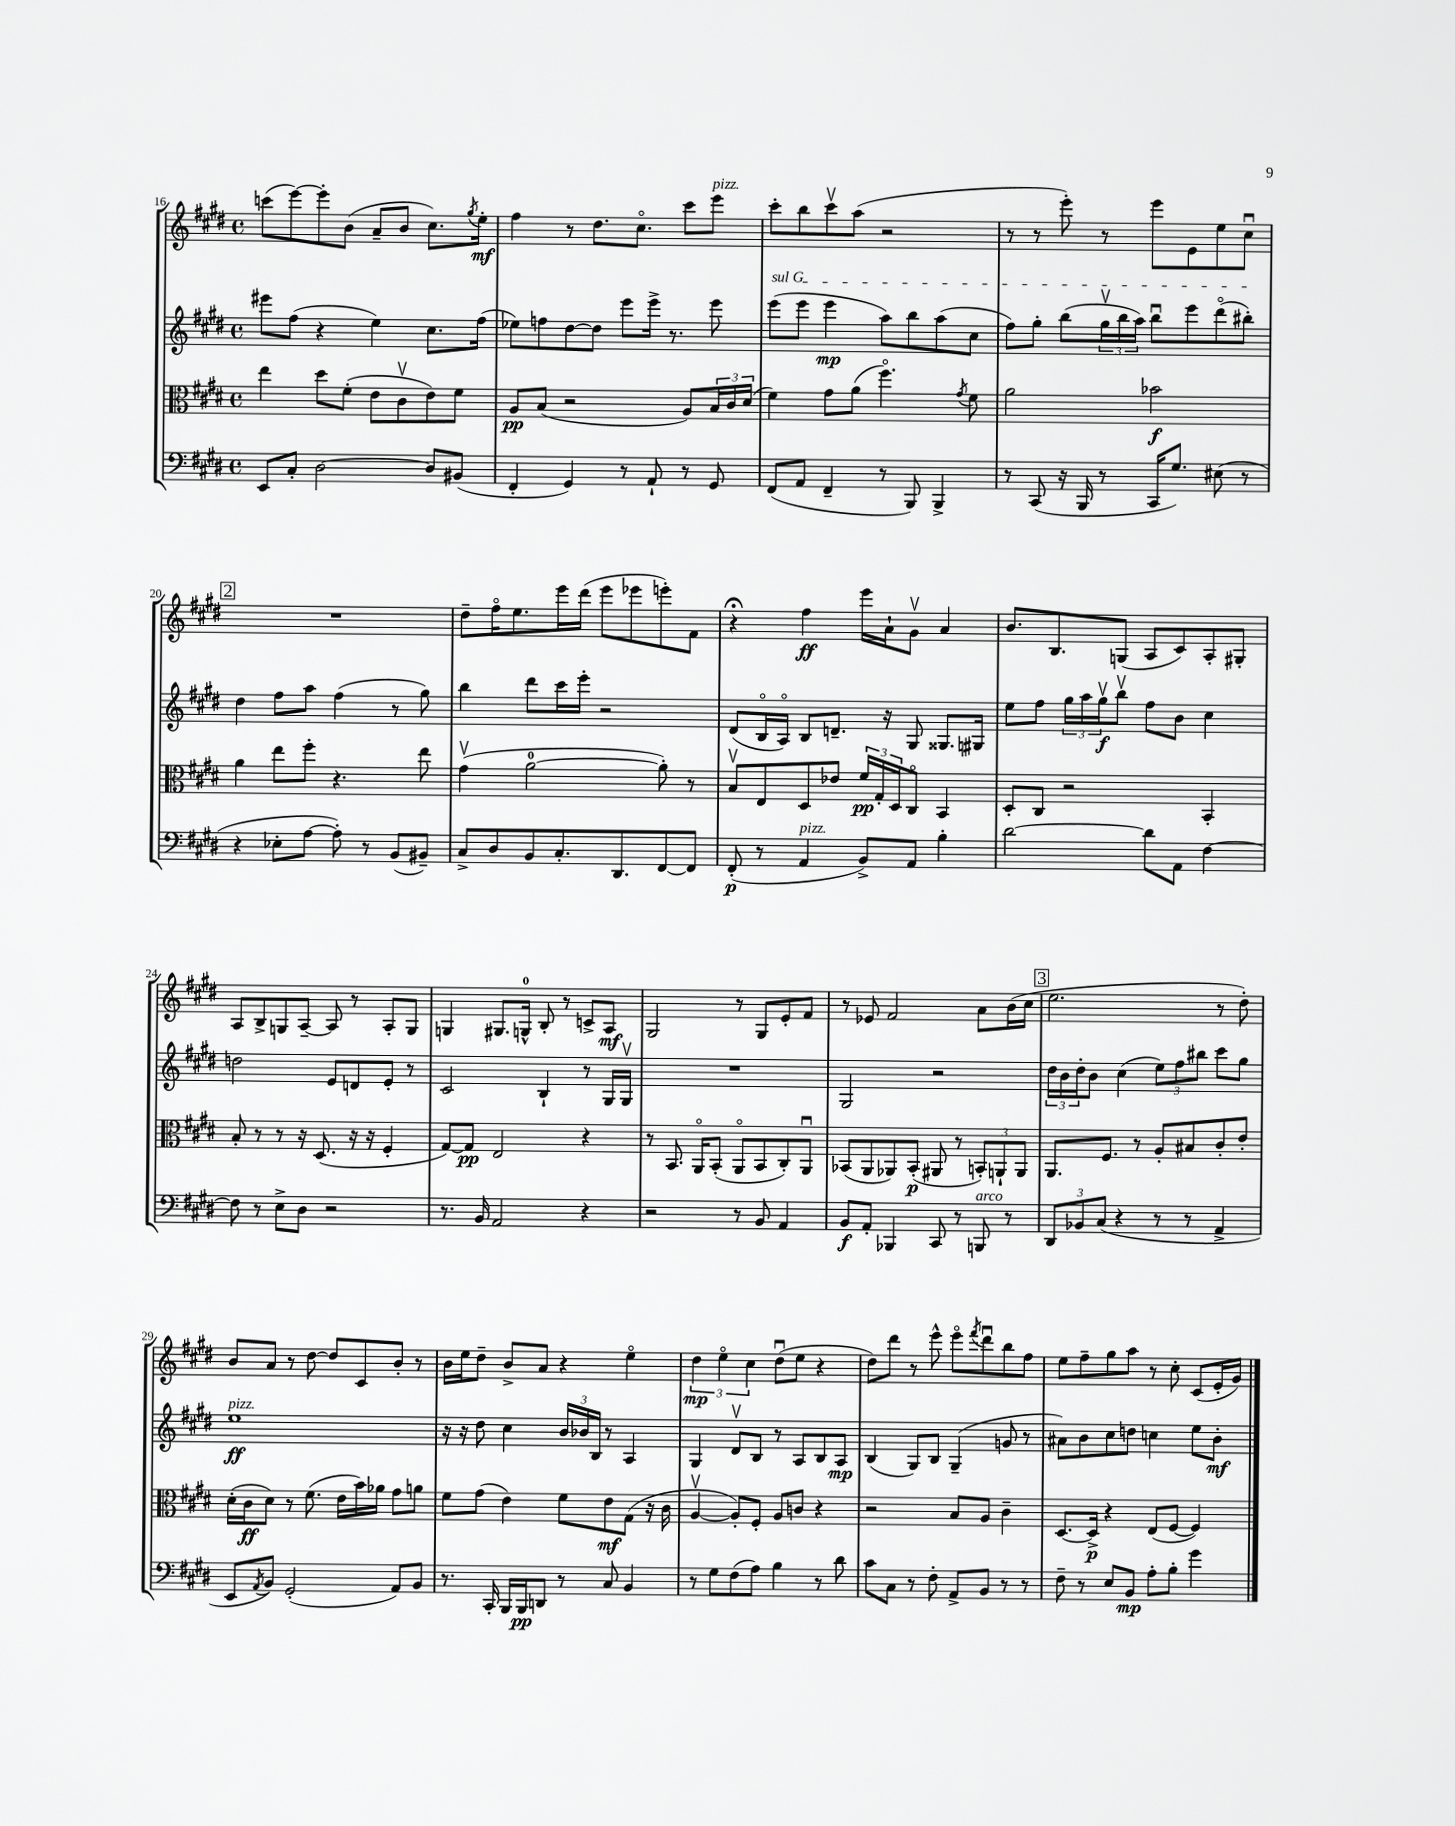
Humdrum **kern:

**kern	**kern	**kern	**kern
*staff4	*staff3	*staff2	*staff1
*clefF4	*clefC3	*clefG2	*clefG2
*k[f#c#g#d#]	*k[f#c#g#d#]	*k[f#c#g#d#]	*k[f#c#g#d#]
*M4/4	*M4/4	*M4/4	*M4/4
*met(c)	*met(c)	*met(c)	*met(c)
8EE	4ee	8eee#	(8ccc
8C#'	.	(8ff#	[8eee)
[2D#	8dd#	4r	8eee']
.	(8f#'	.	(8b
.	8e	4ee)	8a~
.	8c#v	.	8b
8D#]	8e)	8.cc#	8.cc#)
(8BB#	8f#	.	.
.	.	.	8qgg#
.	.	(16ff#	16ee'
=	=	=	=
4FF#'	8A	8ee-)	4ff#
.	(8B	8ff	.
4GG#)	2r	[8dd#	8r
.	.	8dd#]	8.dd#
8r	.	8eee	.
.	.	.	8.cc#o
8AA`	.	16eee^	.
.	.	8.r	.
8r	8A)	.	8ccc#
8GG#	24B	8eee	8eee
.	24c#	.	.
.	(24d#	.	.
=	=	=	=
(8FF#	4f#)	(8eee	8ccc#'
8AA	.	8eee	8bb
4FF#~	8g#	4eee	8ccc#v
.	(8a	.	(8aa
8r	4.ff#o)	8aa)	2r
8BBB)	.	8bb	.
4BBB^	.	(8aa	.
.	8qg#	.	.
.	8f#	8cc#	.
=	=	=	=
8r	2a	8ff#)	8r
(8CC#	.	8gg#'	8r
16r	.	(8bb	8eee')
16BBB	.	.	.
8r	.	24gg#v	8r
.	.	24bb	.
.	.	24aa)	.
16CC#	2b-	8bbu	8eee
8.G#)	.	.	.
.	.	8eee	8e
(8E#	.	(8ddd#o	8ee
8r	.	8bb#')	8cc#u
=	=	=	=
4r	4a	4dd#	1r
8E-'	8ee	8ff#	.
[8A	8ff#'	8aa	.
8A'])	4.r	(4ff#	.
8r	.	.	.
(8BB	.	8r	.
8BB#~)	8ee	8gg#)	.
=	=	=	=
8C#^	(4g#v	4bb	8dd#~
8D#	.	.	16ff#o
.	.	.	8.ee
8BB	[2a	8ddd#	.
8.C#'	.	16ccc#	16eee
.	.	16eee'	(16ddd#
.	.	2r	8eee
8.DD#	.	.	.
.	.	.	8eee-
[8FF#	8a'])	.	8eee')
8FF#]	8r	.	8f#
=	=	=	=
(8FF#'	8Bv	(8d#	4r;
8r	8E	16Bo	.
.	.	16Ao)	.
4AA	8D#	8B	4ff#
.	8e-	8.d~	.
8BB^)	24f#	.	16eee
.	24G#'	.	.
.	.	16r	16a`
.	24D#	.	.
8AA	8C#o	8G#	8g#v
4B'	4BB	8.G##	4a
.	.	16G#	.
=	=	=	=
[2d#	8D#'	8ee	8.b
.	8C#	8ff#	.
.	.	.	8.B
.	2r	24gg#	.
.	.	24aa	.
.	.	24gg#v	.
.	.	8bbv	(8G
8d#]	.	8ff#	8A
8AA	.	8b	8c#)
[4F#	4BB'	4cc#	8A'
.	.	.	8G#'
=	=	=	=
8F#]	8B'	2dd	8A
8r	8r	.	8B^
8E^	8r	.	8G
8D#	16r	.	[8A~
.	(8.D#	.	.
2r	.	8e	8A]
.	16r	8d	8r
.	16r	.	.
.	4F#'	8e'	8A'
.	.	8r	8G
=	=	=	=
8.r	[8G#)	2c#	4G
.	8G#]	.	.
16BB	.	.	.
2AA	2E	.	8.G#
.	.	.	16G^^
.	.	4B`	8B'
.	.	.	8r
4r	4r	8r	8c^
.	.	16G#	8A
.	.	16G#v	.
=	=	=	=
2r	8r	1r	2G#
.	8.BB	.	.
.	16AAo	.	.
.	(8BB'	.	.
8r	8AAo	.	8r
8BB	8BB	.	8G#
4AA	8C#')	.	8e'
.	8AAu	.	8f#
=	=	=	=
8BB	(8BB-	2G#	8r
8AA'	8AA	.	8e-
4BBB-	8AA-)	.	2f#
.	(8BB-'	.	.
8CC#	8AA#	2r	.
8r	8r	.	.
8BBB	12BB')	.	8a
.	12AA`	.	.
8r	.	.	(16b
.	12AA	.	.
.	.	.	16cc#
=	=	=	=
12DD#	8.AA	24dd#	2.ee
.	.	24b	.
12BB-	.	24dd#'	.
.	.	8b	.
(12C#	.	.	.
.	8.F#	.	.
4r	.	(4cc#	.
.	8r	.	.
8r	8A'	12ee)	.
.	.	12ff#	.
8r	8B#	.	.
.	.	12bb#	.
4AA^	8c#'	8ccc#	8r
.	8e'	8gg#	8dd#')
=	=	=	=
8EE	(16d#'	1ee	8b
.	16c#	.	.
8qAA	.	.	.
8BB)	8d#)	.	8a
(2GG#'	8r	.	8r
.	(8.f#	.	[8dd#
.	.	.	8dd#]
.	16e	.	.
.	16b)	.	8c#
.	16a-	.	.
8AA)	8g#	.	8b'
8BB	8a	.	8r
=	=	=	=
8.r	8f#	16r	16b
.	.	16r	16ee
.	(8g#	8dd#	8dd#~
16CC#'	.	.	.
16BBB	4e)	4cc#	8b^
16BBB	.	.	.
8DD	.	.	8a
8r	8f#	24b	4r
.	.	24b-	.
.	.	24B	.
8C#	8e	8r	.
4BB	(8G#	4A	4eeo
.	16r	.	.
.	16c#	.	.
=	=	=	=
8r	[4Av	4G#	6dd#
8G#	.	.	.
.	.	.	6eeo
(8F#	8A'])	8d#v	.
.	.	.	6cc#
8A)	8F#'	8B	.
4B	8A	8r	(8dd#u
.	8c	8A	8ee
8r	4r	8B	4r
8d#	.	8A	.
=	=	=	=
8c#	2r	(4B	8dd#)
8C#	.	.	8ddd#
8r	.	8G#)	8r
8F#'	.	8B	8eee^^
8AA^	8B	(4G#~	8eeeo
.	.	.	8qfff#
8BB	8A	.	8ddd#u
8r	4c#~	8g	8bb
8r	.	8r	8ff#
=	=	=	=
8F#~	[8.D#	8a#)	8ee
8r	.	8b	8ff#~
.	16D#^]	.	.
8E	4r	8cc#	8gg#
8BB	.	8dd	8aa
8A'	(8E	4cc	8r
8B'	[8F#	.	8cc#'
4g#	4F#])	8ee	(8c#
.	.	8b'	16e'
.	.	.	16g#)
==	==	==	==
*-	*-	*-	*-
